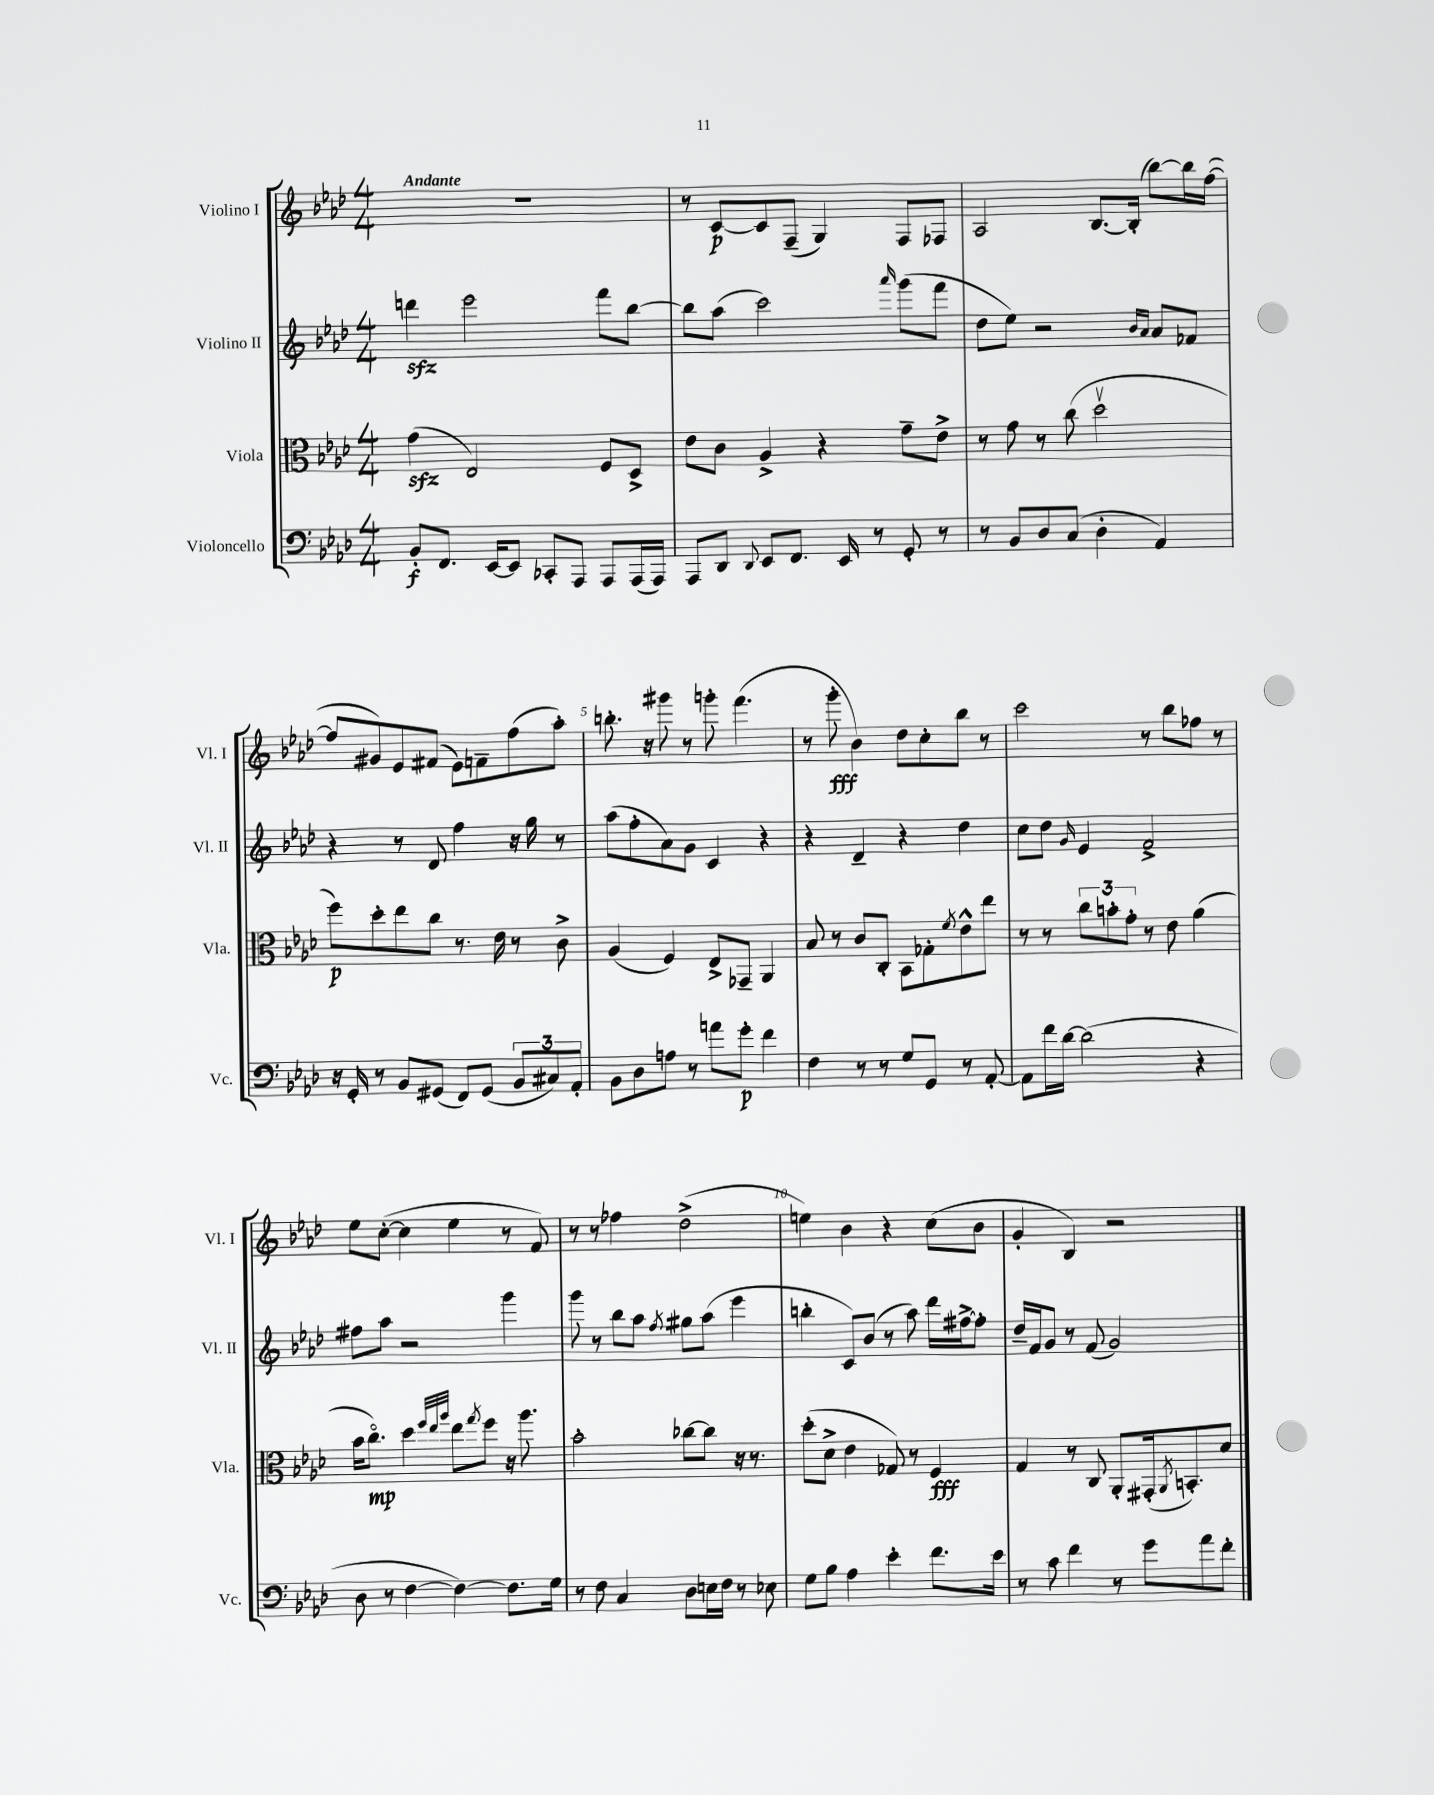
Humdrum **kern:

**kern	**kern	**kern	**kern
*staff4	*staff3	*staff2	*staff1
*clefF4	*clefC3	*clefG2	*clefG2
*k[b-e-a-d-]	*k[b-e-a-d-]	*k[b-e-a-d-]	*k[b-e-a-d-]
*M4/4	*M4/4	*M4/4	*M4/4
8BB-'	(4g	4ddd	1r
8.FF	.	.	.
.	2E-)	2eee-	.
[16EE-	.	.	.
8EE-]	.	.	.
8CC-'	.	.	.
8AAA-	.	.	.
8AAA-	8F	8fff	.
(16AAA-	8D-^	[8bb-	.
16AAA-)	.	.	.
=	=	=	=
8AAA-	8e-	8bb-]	8r
8DD-	8c	(8aa-	[8c
8qqDD-	.	.	.
8EE-	4A-^	2ccc)	8c]
8.FF	.	.	(8F~
.	4r	.	4G)
16EE-	.	.	.
8r	.	.	.
.	.	16qqaaa-	.
8GG'	8g~	(8ggg	8F
8r	8e-^	8fff	8F-
=	=	=	=
8r	8r	8dd-	2A-
8BB-	8g	8ee-)	.
8D-	8r	2r	.
(8C	(8cc	.	.
4D-'	2dd-v	.	[8.B-
.	.	.	(16B-']
.	.	16qqb-	.
.	.	16qqa-	.
4AA-)	.	8a-	[8bb-)
.	.	8f-	16bb-]
.	.	.	([16ff
=	=	=	=
16r	8ff)	4r	8ff]
16GG'	.	.	.
8r	8dd-'	.	8g#)
8BB-	8ee-	8r	8e-
(8GG#	8cc	8d-	(8f#
8FF)	8.r	4ff	8e-)
(8GG#	.	.	8f~
.	16e-	.	.
12BB-	8r	16r	(8ff
.	.	16gg	.
12C#)	.	.	.
.	8c^	8r	8aa-')
12AA-'	.	.	.
=	=	=	=
8BB-	(4A-	(8aa-	8.bb'
8D-	.	8ff'	.
.	.	.	16r
8A	4F)	8a-)	8ggg#
8r	.	8g	8r
8a	8E-^	4c	8ggg'
8g'	8GG-~	.	(4.fff
4f	4AA-	4r	.
=	=	=	=
4F	8B-	4r	8r
.	8r	.	8ggg'
8r	8c	4d-~	4b-)
8r	8C'	.	.
8G	8BB-	4r	8dd-
8GG	8G-'	.	8cc'
.	8qf	.	.
8r	8e-^^	4dd-	8bb-
[8AA-'	8ee-	.	8r
=	=	=	=
8AA-]	8r	8cc	2ccc
16f	8r	8dd-	.
[16d-	.	.	.
.	.	16qqg	.
(2d-]	12cc	4e-	.
.	12b'	.	.
.	12g'	.	.
.	8r	2f^	8r
.	8e-	.	8bb-
4r	(4a-	.	8ff-
.	.	.	8r
=	=	=	=
8D-	16b-	8ff#	8ee-
.	8.cco)	.	.
8r	.	8aa-	([8cc'
[4F	4dd-	2r	4cc]
.	32qqff	.	.
.	32qqee-	.	.
.	32qqaa-	.	.
4F_)	8ee-	.	4ee-
.	8qgg	.	.
.	8ff	.	.
8.F]	16r	4ggg	8r
.	8.aa-	.	.
.	.	.	8f)
16G	.	.	.
=	=	=	=
8r	2b-'	8ggg	8r
8F	.	8r	8r
4C	.	8bb-	4ff-
.	.	8aa-	.
.	.	8qff	.
8D-	[8cc-	8gg#	(2dd-^
16E	8cc-]	(8aa-	.
16F	.	.	.
8r	16r	4eee-	.
.	8.r	.	.
8E-	.	.	.
=	=	=	=
8G	(8dd-'	4bb'	4ee)
8B-	8d-^	.	.
4A-	4e-	8c)	4b-
.	.	(8b-	.
4e-'	8G-)	8r	4r
.	8r	8aa-)	.
8.f	4F	16ddd-	(8cc
.	.	[16ff#^	.
.	.	8ff#']	8b-
16e-	.	.	.
=	=	=	=
8r	4G	16dd-~	4g'
.	.	16f	.
8c	.	8g	.
4f	8r	8r	4B-)
.	8C	(8f	.
8r	8AA-'	2g)	2r
8g	(16GG#'	.	.
.	8qAA-	.	.
.	8.BB')	.	.
8a-	.	.	.
8f'	8d-	.	.
==	==	==	==
*-	*-	*-	*-
